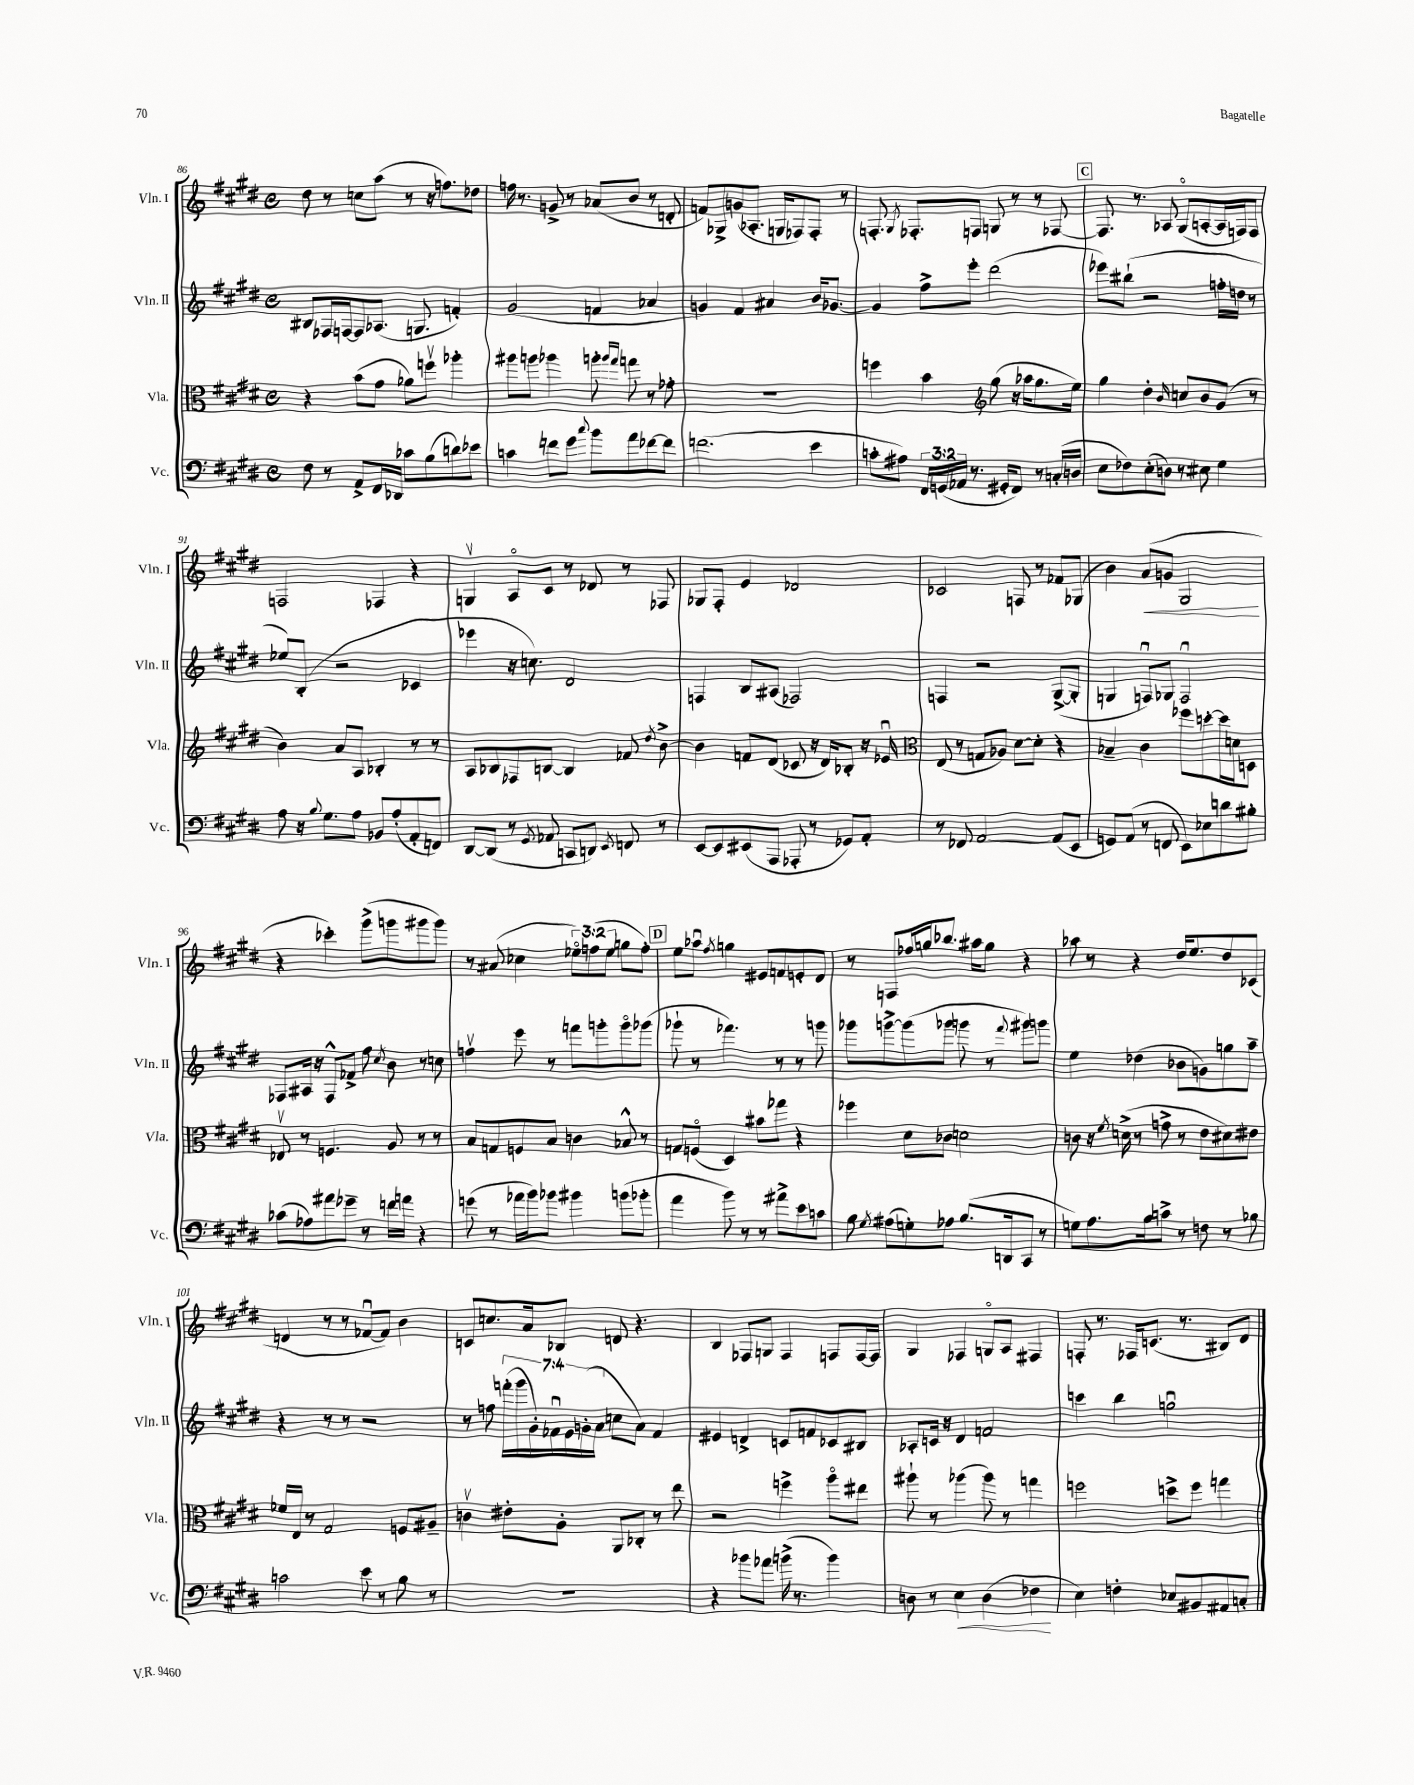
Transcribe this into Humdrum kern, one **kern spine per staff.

**kern	**kern	**kern	**kern
*staff4	*staff3	*staff2	*staff1
*clefF4	*clefC3	*clefG2	*clefG2
*k[f#c#g#d#]	*k[f#c#g#d#]	*k[f#c#g#d#]	*k[f#c#g#d#]
*M4/4	*M4/4	*M4/4	*M4/4
*met(c)	*met(c)	*met(c)	*met(c)
8F#	4r	8B#	8dd#
8r	.	16F-	8r
.	.	[16F	.
8AA^	(8b	8F]	8cc
16FF#	8g#	(8.A-	(8aa
16DD-	.	.	.
8c-	8a-)	.	8r
.	.	8.G	.
(8B	8ffv	.	16r
.	.	.	8.ff)
8d)	4aa-'	4f')	.
8e-	.	.	8dd-
=	=	=	=
4c	8aa#	(2g#	16ff
.	.	.	8.r
.	8aa	.	.
8f	4aa-	.	8g^
8g#	.	.	8r
8qqcc#	.	.	.
8b	8aa'	4f	(8a-
.	16qqaa	.	.
.	16qqgg#	.	.
8a	8gg	.	8b
[8f-	8r	4a-	8r
8f-]	8g-'	.	8d'
=	=	=	=
(2.f	1r	4g)	8f)
.	.	.	8G-^
.	.	4f#	(8g
.	.	.	8.A-'
.	.	4a#	.
.	.	.	16G
.	.	.	8F-)
4e	.	16b	8F-'
.	.	[8.g-	.
.	.	.	8r
=	=	=	=
8c'	4ff	4g-]	8.F'
8A#)	.	.	.
.	.	.	8qG#
.	.	.	8.F-'
24FF#	4b	8ff#^	.
(24GG	.	.	.
24AA-	.	.	.
8.r	.	8eee'	8F
*	*clefG2	*	*
.	(8gg#	(2ddd#	8G
16GG#'	.	.	.
8FF#)	16r	.	8r
.	16aa-	.	.
8r	8.gg#	.	8r
(16C'	.	.	[8F-
16D	16ee)	.	.
=	=	=	=
8E	4gg#	8eee-)	8.F-]
8F-)	.	(8bb#`	.
.	.	.	8.r
(8E'	4dd#'	2r	.
8D)	.	.	8A-
.	16qqb	.	.
8r	8cc	.	(8G#o
8E#	8b	.	[8A'
4G#	(8g#	16ff'	16A]
.	.	16dd	16F)
.	8r	8r	8F
=	=	=	=
8A	4b)	8ee-)	2F
16r	.	(8B'	.
8qqB	.	.	.
8.G#	.	.	.
.	8a	2r	.
8A	8A	.	.
8BB-	4B-'	.	4F-
(8A'	.	.	.
8AA'	8r	4c-	4r
8FF)	8r	.	.
=	=	=	=
[8DD#	8A	4eee-	4Gv
(8DD#]	8B-	.	.
8r	8F-	16r	8Ao
.	.	8.cc)	.
8qGG#	.	.	.
8AA-	[8B	.	8c#
8CC	4B]	2d#	8r
8DD)	.	.	8d-
8qEE	.	.	.
8FF	8f-	.	8r
.	8qdd#	.	.
8r	[8b^	.	8F-
=	=	=	=
[8EE	4b]	4F	8G-
8EE]	.	.	8F#'
(8EE#	8f	8B	4e
8AAA	(8d#	(8A#	.
8AAA-'	8c-	2F-)	2d-
8r	16r	.	.
.	16d#)	.	.
8GG-)	8B-'	.	.
8AA'	16r	.	.
.	16e-u	.	.
=	=	=	=
*	*clefC3	*	*
8r	(8E	4F	2c-
8FF-	8r	.	.
[2AA	8G	2r	.
.	8A-)	.	.
.	[8d#	.	8F
.	8d#']	.	8r
(8AA]	4r	([8G#^	8f-
8EE	.	8G#']	(8G-
=	=	=	=
8GG)	4B-~	4G	4b)
(8AA	.	.	.
8r	4c#	8Fu)	(8a
8FF	.	8G-	8g
8EE)	8ff-	2Fu	2G#
8E-	[8dd'	.	.
8d	16dd]	.	.
.	16d	.	.
8B#'	8D	.	.
=	=	=	=
(8c-	8E-v	8F-	4r
8A-)	8r	16A#	.
.	.	16r	.
8a#	4.F	8F-^^	4ccc-')
8g-~	.	8f-^	.
8r	.	8ff#	(8ggg#^
.	.	8qcc#	.
16f	8A	8b	8ggg
16a	.	.	.
4r	8r	8r	8ggg#
.	8r	8cc	8ggg#)
=	=	=	=
(8g	8B	4ffv	8r
8r	8G	.	(8a#
16a-	8F	8eee	4cc-
16b)	.	.	.
8b-	8B	8r	.
4b#	4c	8fff	12ee-o)
.	.	.	(12ff
.	.	8ggg'	.
.	.	.	12ee-
(8b	8B-^^	8gggo	8gg
8b-'	8r	(8ggg-	8ff')
=	=	=	=
4a	8G	8ggg-`	8ee
.	(8Fo	8r	8aa-u
.	.	.	8qff#
8b)	4D#)	4.fff-)	4gg
8r	.	.	.
8r	8b#	.	8e#
8a#^	8gg-	8r	8f
8e	4r	8r	8e'
8c	.	8ggg	8d#
=	=	=	=
8B	4ff-	8ggg-	8r
8qG#	.	.	.
(8A#	.	[8ggg^	8F
8G')	8d#	(8ggg]	16ff-
.	.	.	16gg
8A-	8c-	8ggg-	8.bb-
(8.B	2d	8ggg	.
.	.	.	16aa#
.	.	8r	8gg
16DD	.	.	.
.	.	8qqfff#	.
8CC#	.	8ggg#)	4r
8r	.	8ggg	.
=	=	=	=
8G)	8c	4ee	8aa-
8.A	16r	.	8r
.	8qf#	.	.
.	(16d^	.	.
.	8r	(4dd-	4r
16B	.	.	.
8c^	8g^	.	.
8r	8r	8b-	16dd#
.	.	.	8.ee
8F	8e	8g)	.
8r	8d#)	8gg	8dd#
8B-	8e#	8aa~	(8c-
=	=	=	=
2c	16f-	4r	4d
.	16E	.	.
.	8r	.	.
.	2G#	8r	8r
.	.	8r	8r
8e	.	2r	[8f-u
8r	.	.	8f-])
8B	8F	.	4b
8r	8A#~	.	.
=	=	=	=
1r	4cv	8r	8c
.	.	8ff	8.cc
.	8e#'	(28fff'	.
.	.	28ggg#	.
.	.	.	16a
.	.	28g#')	.
.	.	28f-u	.
.	8A'	.	8B-
.	.	28e	.
.	.	(28g'	.
.	.	28a	.
.	8AA	8cc	8d
.	8C-'	8a)	4.r
.	8r	4f-	.
.	8ee	.	.
=	=	=	=
4r	2r	4e#	4B
8b-	.	4d^	8F-
8a-	.	.	8G
(16b^	4ff^	8c	4F-
8.r	.	.	.
.	.	8f	.
4b)	8aao	8c-	8F
.	8ee#	8B#	[16F
.	.	.	16F]
=	=	=	=
8D	8aa#`	8A-'	4G#
8r	8r	16c	.
.	.	16r	.
4E	(4aa-	4d#	4F-
(4D	8aa-)	2f	8Go
.	8r	.	8A
4F-	4gg	.	4F#
=	=	=	=
4E)	2ff	4ccc	8F'
.	.	.	8.r
4F'	.	4bb	.
.	.	.	16F-
.	.	.	(8.c
8E-	8dd^	2ggu	.
.	.	.	8.r
8BB#	8ff	.	.
8AA#	4gg	.	8B#)
8C'	.	.	8d#
==	==	==	==
*-	*-	*-	*-
